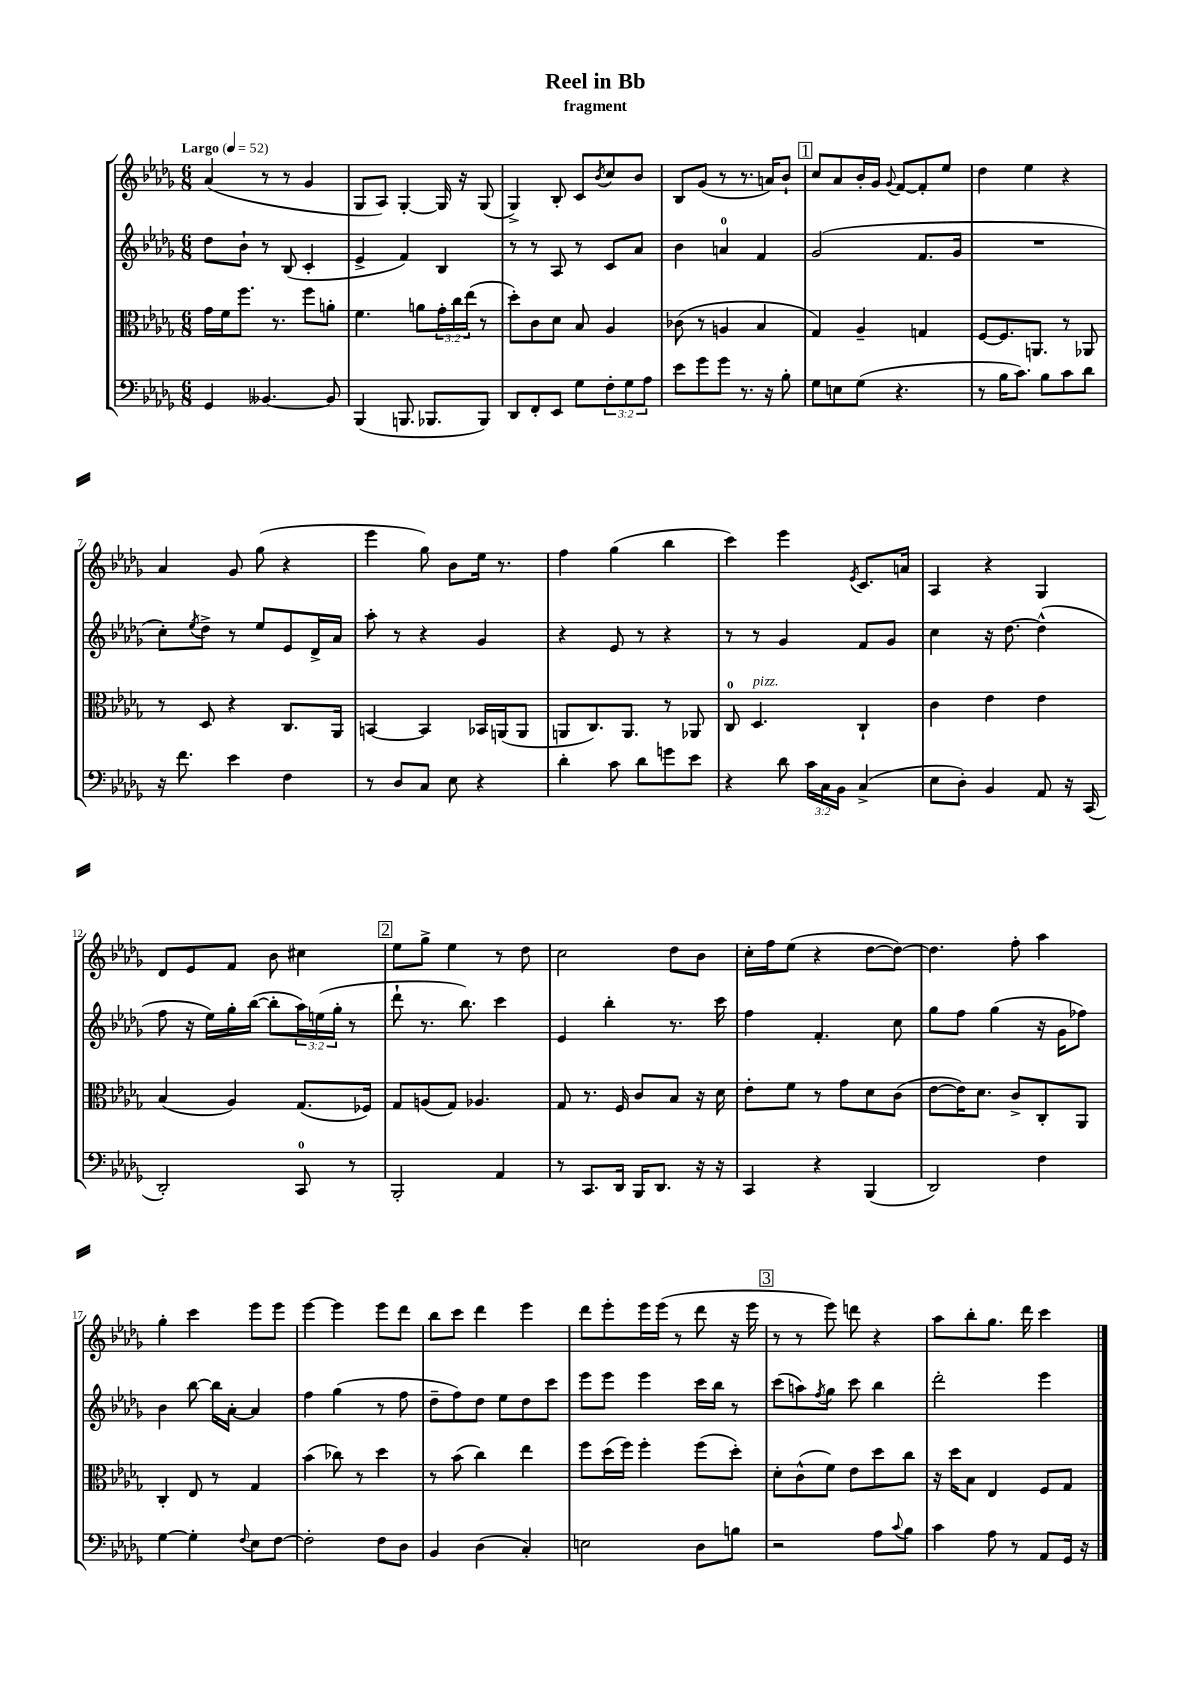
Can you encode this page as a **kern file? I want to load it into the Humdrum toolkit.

**kern	**kern	**kern	**kern
*staff4	*staff3	*staff2	*staff1
*clefF4	*clefC3	*clefG2	*clefG2
*k[b-e-a-d-g-]	*k[b-e-a-d-g-]	*k[b-e-a-d-g-]	*k[b-e-a-d-g-]
*M6/8	*M6/8	*M6/8	*M6/8
*MM52	*MM52	*MM52	*MM52
4GG-/	16g-\LL	8dd-\L	(4a-/
.	16f\J	.	.
.	8.ff\J	8b-`\J	.
[4.BB--/	.	8r	8r
.	8.r	.	.
.	.	(8B-/	8r
.	8ff\L	4c'/	4g-/
8BB--/]	8a'\J	.	.
=	=	=	=
(4BBB-/	4.f\	4e-^/	8G-/L
.	.	.	8A-/J)
8.BBB/	.	4f/)	[4G-'/
.	8a\L	.	.
8.BBB-/L	.	.	.
.	24g-'\L	4B-/	16G-/]
.	24cc\	.	.
.	.	.	16r
.	(24ee-\JJ	.	.
8BBB-/J)	8r	.	(8G-/
=	=	=	=
8DD-/L	8dd-'\L)	8r	4G-^/)
8FF'/	8c\	8r	.
8EE-/J	8d-\J	8A-/	8B-'/
8G-\L	8B-/	8r	8c/L
.	.	.	8qb-/
12F'\	4A-/	8c/L	8cc/
12G-\	.	.	.
.	.	8a-/J	8b-/J
12A-\J	.	.	.
=	=	=	=
8e-\L	(8c-\	4b-\	8B-/L
8g-\	8r	.	(8g-/J
8g-\J	4A/	4a/	8r
8.r	.	.	8.r
.	4B-/	4f/	.
16r	.	.	16a/LK)
8B-'\	.	.	8b-`/J
=	=	=	=
8G-\L	4G-/)	(2g-/	8cc/L
8E\	.	.	8a-/
(8G-\J	4A-~/	.	16b-'/L
.	.	.	16g-/JJ
.	.	.	8qqg-/
4.r	.	.	[8f/L
.	4G/	8.f/L	8f'/]
.	.	.	8ee-/J
.	.	16g-/Jk	.
=	=	=	=
8r	[8F/L	2.r	4dd-\
16B-\LK	8.F/]	.	.
8.c\J)	.	.	.
.	.	.	4ee-\
.	8.AA/J	.	.
8B-\L	.	.	.
8c\	8r	.	4r
8d-\J	8AA-/	.	.
=	=	=	=
16r	8r	8cc'\L)	4a-/
8.f\	.	.	.
.	.	8qee-/	.
.	8D-/	8dd-^\J	.
4e-\	4r	8r	8g-/
.	.	8ee-/L	(8gg-\
4F\	8.C/L	8e-/	4r
.	.	16d-^/L	.
.	16AA-/Jk	16a-/JJ	.
=	=	=	=
8r	[4BB/	8aa-'\	4eee-\
8D-/L	.	8r	.
8C/J	4BB/]	4r	8gg-\)
8E-\	.	.	8b-\L
4r	16BB-/LL	4g-/	16ee-\Jk
.	(16AA/J	.	8.r
.	8AA/J	.	.
=	=	=	=
4d-'\	8AA/L	4r	4ff\
.	8.C/)	.	.
8c\	.	8e-/	(4gg-\
.	8.AA/J	.	.
8d-\L	.	8r	.
8g\	8r	4r	4bb-\
8e-\J	8AA-/	.	.
=	=	=	=
4r	8C/	8r	4ccc\)
.	4.D-/	8r	.
8d-\	.	4g-/	4eee-\
24c\LL	.	.	.
24C\	.	.	.
24BB-\JJ	.	.	.
.	.	.	8qe-/
(4C^/	4C`/	8f/L	8.c/L
.	.	8g-/J	.
.	.	.	16a/Jk
=	=	=	=
8E-\L	4c\	4cc\	4A-/
8D-'\J)	.	.	.
4BB-/	4e-\	16r	4r
.	.	[8.dd-\	.
8AA-/	4e-\	(4dd-^^\]	4G-/
16r	.	.	.
(16CC/	.	.	.
=	=	=	=
2DD-'/)	(4B-/	8ff\	8d-/L
.	.	16r	8e-/
.	.	16ee-\LL)	.
.	4A-/)	16gg-'\	8f/J
.	.	([16bb-\JJ	.
.	.	8bb-'\]L	8b-\
8CC/	(8.G-/L	24aa-\L)	4cc#\
.	.	(24ee\	.
.	.	24gg-'\JJ	.
8r	.	8r	.
.	16F-/Jk)	.	.
=	=	=	=
2BBB-'/	8G-/L	8ddd-`\	8ee-\L
.	(8A/	8.r	8gg-^\J
.	8G-/J)	.	4ee-\
.	.	8.bb-\)	.
.	4.A-/	.	.
4AA-/	.	4ccc\	8r
.	.	.	8dd-\
=	=	=	=
8r	8G-/	4e-/	2cc\
8.CC/L	8.r	.	.
.	.	4bb-'\	.
16DD-/Jk	16F/	.	.
16BBB-/LK	8c/L	.	.
8.DD-/J	.	.	.
.	8B-/J	8.r	8dd-\L
16r	16r	.	8b-\J
16r	16d-\	16ccc\	.
=	=	=	=
4CC/	8e-'\L	4ff\	16cc'\LL
.	.	.	16ff\J
.	8f\J	.	(8ee-\J
4r	8r	4.f'/	4r
.	8g-\L	.	.
(4BBB-/	8d-\	.	[8dd-\L
.	(8c\J	8cc\	8dd-\_J)
=	=	=	=
2DD-/)	[8e-\L	8gg-\L	4.dd-\]
.	16e-\]K)	8ff\J	.
.	8.d-\J	.	.
.	.	(4gg-\	.
.	8c^/L	.	8ff'\
4F\	8C'/	16r	4aa-\
.	.	16g-\LK	.
.	8AA-/J	8ff-\J)	.
=	=	=	=
[4G-\	4C'/	4b-\	4gg-'\
4G-'\]	8E-/	[8bb-\	4ccc\
.	8r	16bb-\]LL	.
.	.	[16a-'\JJ	.
8qqF/	.	.	.
8E-\L	4G-/	4a-/]	8eee-\L
[8F\J	.	.	8eee-\J
=	=	=	=
2F'\]	(4b-\	4ff\	[4eee-\
.	8cc-\)	(4gg-\	4eee-\]
.	8r	.	.
8F\L	4dd-\	8r	8eee-\L
8D-\J	.	8ff\	8ddd-\J
=	=	=	=
4BB-/	8r	8dd-~\L	8bb-\L
.	(8b-\	8ff\)	8ccc\J
(4D-\	4cc\)	8dd-\J	4ddd-\
.	.	8ee-\L	.
4C'/)	4ee-\	8dd-\	4eee-\
.	.	8ccc\J	.
=	=	=	=
2E\	8ff\L	8eee-\L	8ddd-\L
.	(16dd-\L	8eee-\J	8eee-'\
.	16ff\JJ)	.	.
.	4ff'\	4eee-\	16eee-\L
.	.	.	(16eee-\JJ
.	.	.	8r
8D-\L	(8ff\L	16ccc\LL	8ddd-\
.	.	16bb-\JJ	.
8B\J	8dd-'\J)	8r	16r
.	.	.	16eee-\
=	=	=	=
2r	8d-'\L	(8ccc\L	8r
.	(8c^^\	8aa\)	8r
.	.	8qff/	.
.	8f\J)	8gg-\J	8eee-\)
.	8e-\L	8ccc\	8ddd\
8A-\L	8dd-\	4bb-\	4r
8qqc/	.	.	.
8B-\J	8cc\J	.	.
=	=	=	=
4c\	16r	2ddd-'\	8aa-\L
.	16dd-\LK	.	.
.	8B-\J	.	8bb-'\
8A-\	4E-/	.	8.gg-\J
8r	.	.	.
.	.	.	16ddd-\
8AA-/L	8F/L	4eee-\	4ccc\
16GG-/Jk	8G-/J	.	.
16r	.	.	.
==	==	==	==
*-	*-	*-	*-
